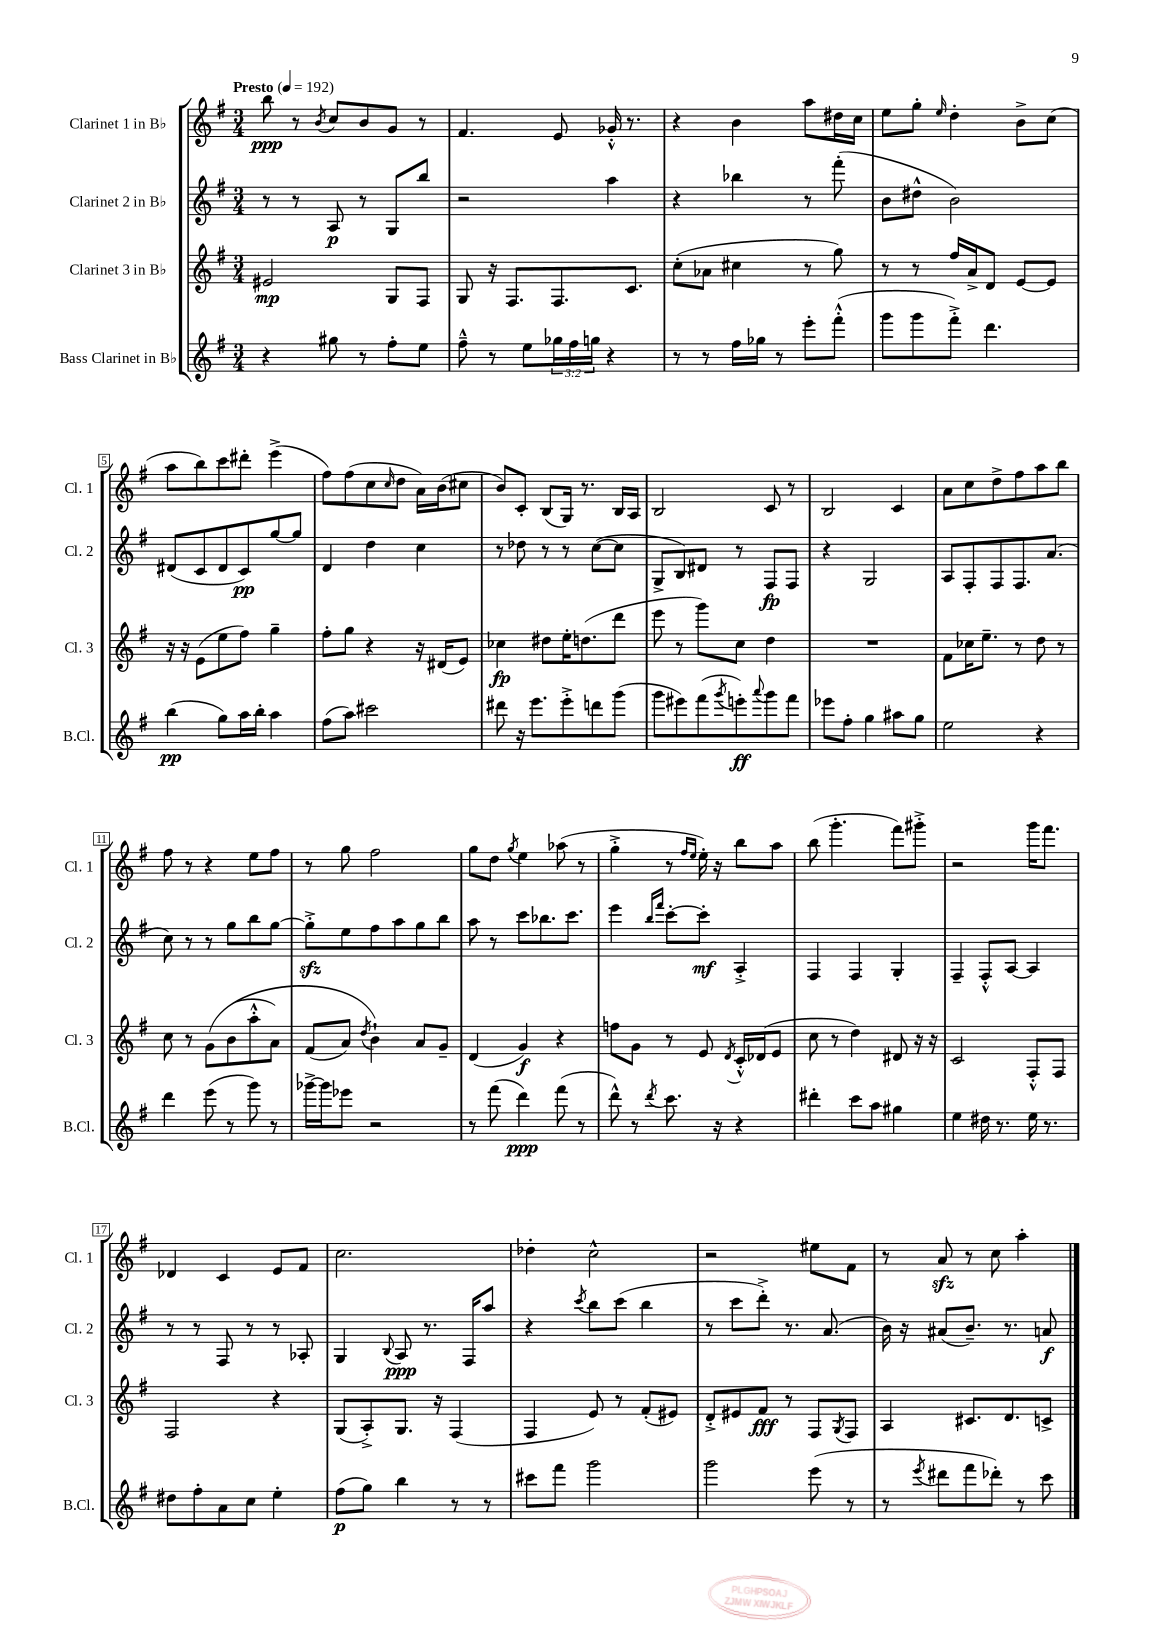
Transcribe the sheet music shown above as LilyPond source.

<<
\new StaffGroup <<
\new Staff = "s0" \with { instrumentName = "Clarinet 1 in Bb" shortInstrumentName = "Cl. 1" } {
    \clef treble \key g \major \numericTimeSignature \time 3/4 \tempo "Presto" 4 = 192
    b''8\ppp r8 \acciaccatura { b'8 } c''8 b'8 g'8 r8 |
    fis'4. e'8 ges'16-.-^ r8. |
    r4 b'4 a''8 dis''16 c''16 |
    e''8 g''8-. \grace { e''16 } d''4-. b'8-> c''8( |
    a''8 b''8) c'''8 dis'''8-. e'''4->( |
    fis''8) fis''8( c''8 \grace { c''16 } d''8 a'16) b'16( cis''8 |
    b'8) c'8-. b8( g16) r8. b16 a16 |
    b2 c'8 r8 |
    b2 c'4 |
    a'8 c''8 d''8-> fis''8 a''8 b''8 |
    fis''8 r8 r4 e''8 fis''8 |
    r8 g''8 fis''2 |
    g''8 d''8 \acciaccatura { g''8 } e''4 aes''8( r8 |
    g''4-.-> r8 \grace { fis''16 e''16 } e''16-.) r16 b''8 a''8 |
    b''8( g'''4.-. fis'''8) gis'''8-.-> |
    r2 g'''16 fis'''8. |
    des'4 c'4 e'8 fis'8 |
    c''2. |
    des''4-. c''2-^ |
    r2 eis''8 fis'8 |
    r8 a'8\sfz r8 c''8 a''4-. \bar "|." |
}
\new Staff = "s1" \with { instrumentName = "Clarinet 2 in Bb" shortInstrumentName = "Cl. 2" } {
    \clef treble \key g \major \numericTimeSignature \time 3/4
    r8 r8 a8\p r8 g8 b''8 |
    r2 a''4 |
    r4 bes''4 r8 fis'''8-.( |
    b'8 dis''8-^ b'2) |
    dis'8( c'8 dis'8 c'8\pp) g''8~ g''8 |
    d'4 d''4 c''4 |
    r8 des''8 r8 r8 c''8~( c''8 |
    g8-> b8) dis'8 r8 fis8\fp fis8 |
    r4 g2 |
    a8 fis8-. fis8 fis8. a'8.( |
    c''8) r8 r8 g''8 b''8 g''8~ |
    g''8-.->\sfz e''8 fis''8 a''8 g''8 b''8 |
    a''8 r8 c'''8 bes''8. c'''8. |
    e'''4 \grace { b''16 fis'''16 } c'''8~-. c'''8-.\mf a4-.-> |
    fis4 fis4 g4-. |
    fis4-- fis8-.-^ a8~ a4 |
    r8 r8 fis8 r8 r8 aes8-. |
    g4 \appoggiatura { b8 } a8\ppp r8. fis16 a''8 |
    r4 \acciaccatura { c'''8 } b''8 c'''8( b''4 |
    r8 c'''8 d'''8-.->) r8. a'8.( |
    b'16) r16 ais'8( b'8.--) r8. a'8\f \bar "|." |
}
\new Staff = "s2" \with { instrumentName = "Clarinet 3 in Bb" shortInstrumentName = "Cl. 3" } {
    \clef treble \key g \major \numericTimeSignature \time 3/4
    eis'2\mp g8 fis8 |
    g8 r16 fis8. fis8. c'8. |
    c''8-.( aes'8 cis''4 r8 g''8) |
    r8 r8 fis''16 a'16-> d'8 e'8~ e'8 |
    r16 r16 e'8( e''8 fis''8) g''4-- |
    fis''8-. g''8 r4 r16 dis'16( e'8) |
    ces''4\fp dis''8 e''16-. d''8.( d'''8 |
    e'''8 r8 g'''8) c''8 d''4 |
    R2. |
    fis'8 ces''16 e''8.-- r8 d''8 r8 |
    c''8 r8 g'8\( b'8( a''8-.-^ a'8) |
    fis'8( a'8) \acciaccatura { d''8 } b'4-!\) a'8 g'8-- |
    d'4( g'4\f) r4 |
    f''8 g'8 r8 e'8 \acciaccatura { d'8 } c'16-.-^ des'16( e'8 |
    c''8 r8 d''4) dis'8 r16 r16 |
    c'2 fis8-.-^ fis8 |
    fis2 r4 |
    g8( a8-.->) g8. r16 fis4( |
    fis4 e'8) r8 fis'8-.( eis'8) |
    d'8-.-> eis'8 fis'8\fff r8 fis8 \acciaccatura { g8 } fis8 |
    a4 cis'8. d'8. c'8-> \bar "|." |
}
\new Staff = "s3" \with { instrumentName = "Bass Clarinet in Bb" shortInstrumentName = "B.Cl." } {
    \clef treble \key g \major \numericTimeSignature \time 3/4 \override Staff.TupletNumber.text = #tuplet-number::calc-fraction-text
    r4 gis''8 r8 fis''8-. e''8 |
    fis''8---^ r8 e''8 \tuplet 3/2 { ges''16 fis''16 g''16 } r4 |
    r8 r8 fis''16 ges''16 r8 e'''8-. fis'''8-.-^( |
    g'''8 g'''8 fis'''8-.->) d'''4. |
    b''4\pp( g''8) a''16 b''16-. a''4 |
    fis''8( a''8) cis'''2 |
    dis'''8 r16 e'''8. e'''8-.-> d'''8 g'''8( |
    g'''8 eis'''8) fis'''8( \acciaccatura { g'''8 } e'''8-.\ff) \appoggiatura { a'''8 } g'''8 fis'''8 |
    ees'''8 fis''8-. g''4 ais''8 g''8 |
    e''2 r4 |
    d'''4 e'''8( r8 g'''8) r8 |
    ges'''16~-> ges'''16 ees'''8 r2 |
    r8 fis'''8( d'''4\ppp) fis'''8( r8 |
    d'''8-^) r8 \acciaccatura { d'''8 } c'''8. r16 r4 |
    dis'''4-. c'''8 a''8 gis''4 |
    e''4 dis''16 r8. e''16 r8. |
    dis''8 fis''8-. a'8 c''8 e''4-. |
    fis''8\p( g''8) b''4 r8 r8 |
    cis'''8 fis'''8 g'''2 |
    g'''2 e'''8( r8 |
    r8 \acciaccatura { e'''8 } dis'''8 fis'''8 des'''8-.) r8 c'''8 \bar "|." |
}
>>
>>
\layout { \context { \Score \override BarNumber.stencil = #(make-stencil-boxer 0.1 0.3 ly:text-interface::print) } }
